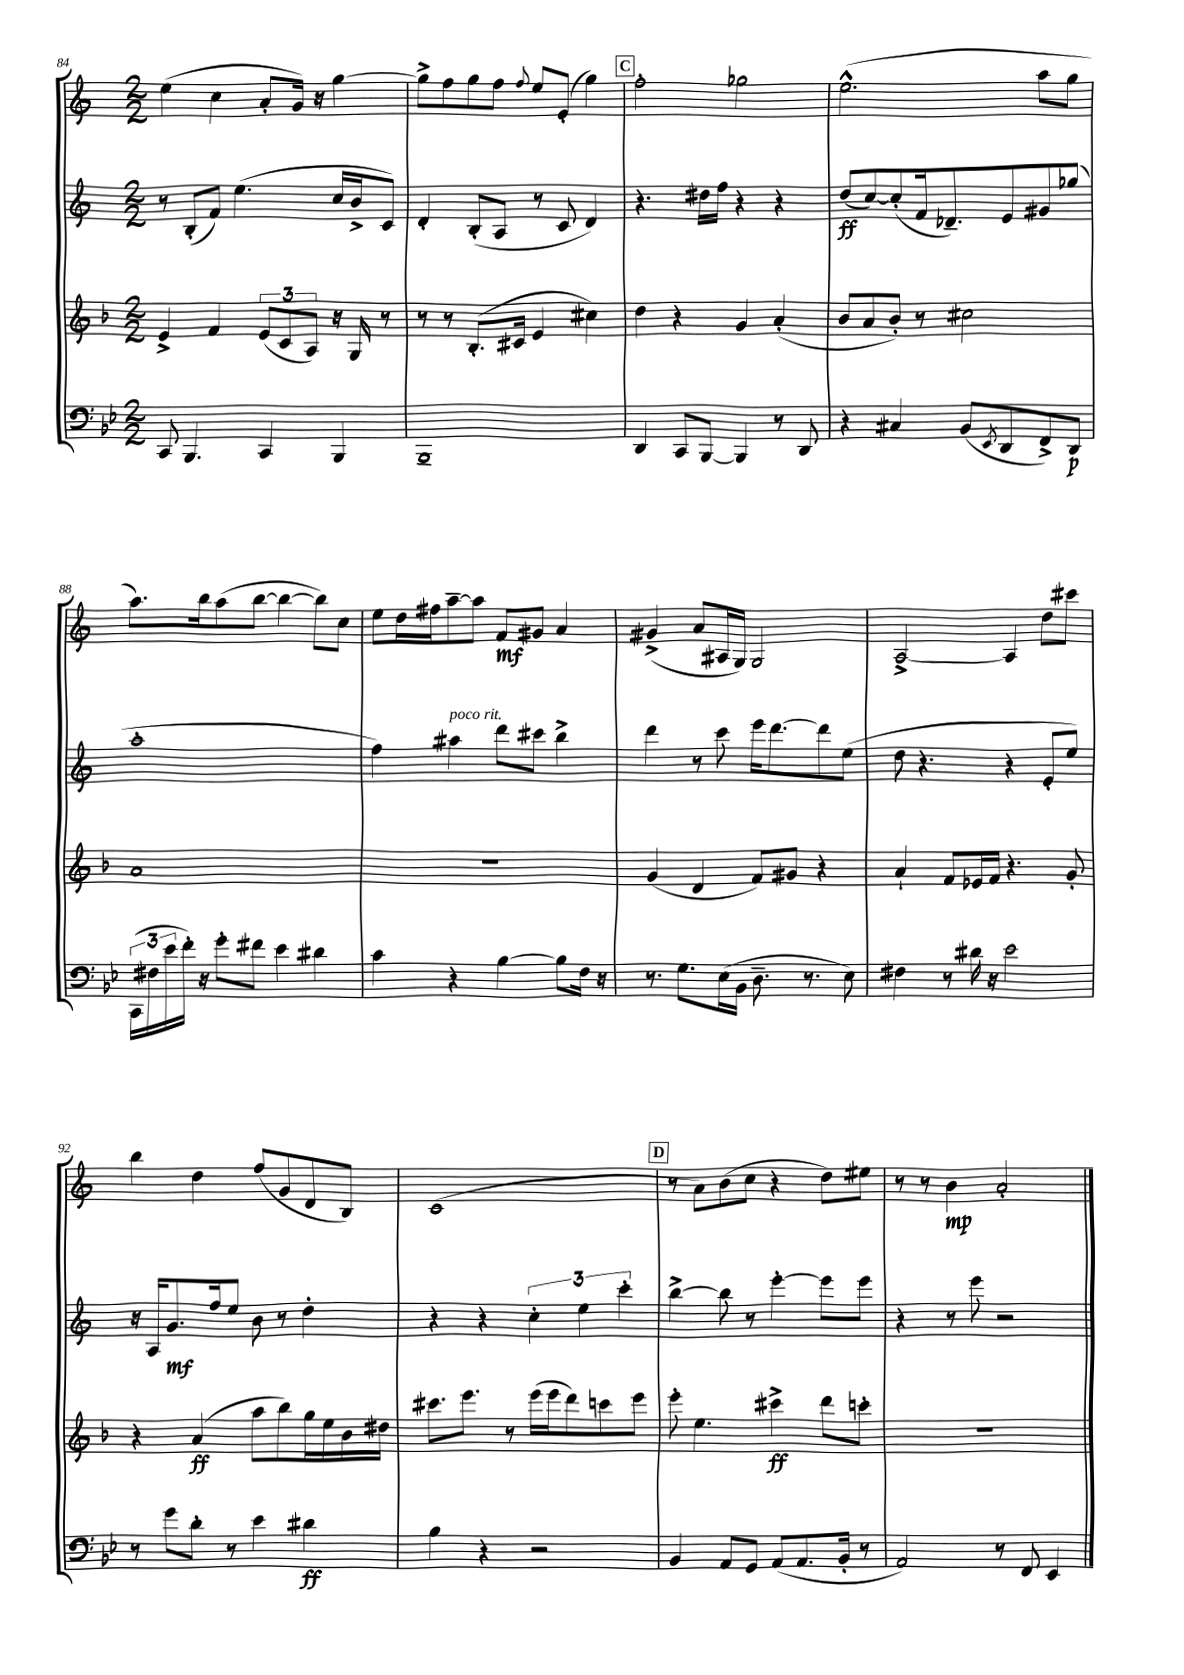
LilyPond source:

<<
\new StaffGroup <<
\new Staff = "s0" {
    \clef treble \key c \major \numericTimeSignature \time 2/2
    e''4( c''4 a'8-. g'16) r16 g''4~ |
    g''8-> f''8 g''8 f''8 \appoggiatura { f''8 } e''8 e'8-.( g''4) |
    \mark \markup { \box "C" } f''2-. ges''2 |
    e''2.-^( a''8 g''8 |
    a''8.) b''16 a''8( b''8~ b''4~ b''8) c''8 |
    e''8 d''16 fis''16 a''8~-- a''8 f'8\mf gis'8 a'4 |
    gis'4->( a'8 ais16 g16) g2 |
    a2~-> a4 d''8 cis'''8 |
    b''4 d''4 f''8( g'8 d'8 b8) |
    c'1( |
    \mark \markup { \box "D" } r8 a'8) b'8( c''8 r4 d''8) eis''8 |
    r8 r8 b'4\mp a'2-. \bar "|." |
}
\new Staff = "s1" {
    \clef treble \key c \major \numericTimeSignature \time 2/2
    r8 b8-.( f'8) e''4.( c''16 b'16-> c'8) |
    d'4-. b8-.( a8 r8 c'8 d'4) |
    \mark \markup { \box "C" } r4. dis''16 f''16 r4 r4 |
    d''8\ff( c''8~) c''8-.( f'16 des'8.--) e'8 gis'8 ges''8( |
    a''1-. |
    f''4) ais''4^\markup { \italic "poco rit." } d'''8 cis'''8 b''4-> |
    d'''4 r8 c'''8 e'''16 d'''8.~ d'''8 e''8( |
    d''8 r4. r4 e'8-. e''8) |
    r16 a16 g'8.\mf f''16 e''8 b'8 r8 d''4-. |
    r4 r4 \tuplet 3/2 { c''4-. e''4 c'''4-. } |
    \mark \markup { \box "D" } b''4~-> b''8 r8 e'''4~-. e'''8 e'''8 |
    r4 r8 e'''8 r2 \bar "|." |
}
\new Staff = "s2" {
    \clef treble \key f \major \numericTimeSignature \time 2/2
    e'4-> f'4 \tuplet 3/2 { e'8( c'8 a8) } r16 g16 r8 |
    r8 r8 bes8.-.( cis'16 e'4 cis''4) |
    \mark \markup { \box "C" } d''4 r4 g'4 a'4-.( |
    bes'8 a'8 bes'8-.) r8 cis''2 |
    a'1 |
    r1 |
    g'4( d'4 f'8) gis'8 r4 |
    a'4-! f'8 ees'16 f'16 r4. g'8-. |
    r4 a'4\ff( a''8 bes''8) g''16 e''16 bes'16 dis''16 |
    cis'''8. e'''8. r8 e'''16( e'''16 d'''8) c'''8 e'''8 |
    \mark \markup { \box "D" } e'''8-. e''4. cis'''4->\ff d'''8 c'''8-. |
    R1 \bar "|." |
}
\new Staff = "s3" {
    \clef bass \key bes \major \numericTimeSignature \time 2/2
    c,8 bes,,4. c,4 bes,,4 |
    bes,,1-- |
    \mark \markup { \box "C" } d,4 c,8 bes,,8~ bes,,4 r8 d,8 |
    r4 cis4 bes,8( \acciaccatura { ees,8 } d,8 f,8->) d,8\p |
    \tuplet 3/2 { c,16( fis16 ees'16 } f'16-.) r16 g'8-. fis'8 ees'4 dis'4 |
    c'4 r4 bes4~ bes8 f16 r16 |
    r8. g8. ees16( bes,16 d8.-- r8. ees8) |
    fis4 r8 dis'16 r16 ees'2 |
    r8 g'8 d'8-. r8 ees'4 dis'4\ff |
    bes4 r4 r2 |
    \mark \markup { \box "D" } bes,4 a,8 g,8 a,8( a,8. bes,16-. r8 |
    a,2) r8 f,8 ees,4 \bar "|." |
}
>>
>>
\layout { \context { \Score currentBarNumber = #84 } }
